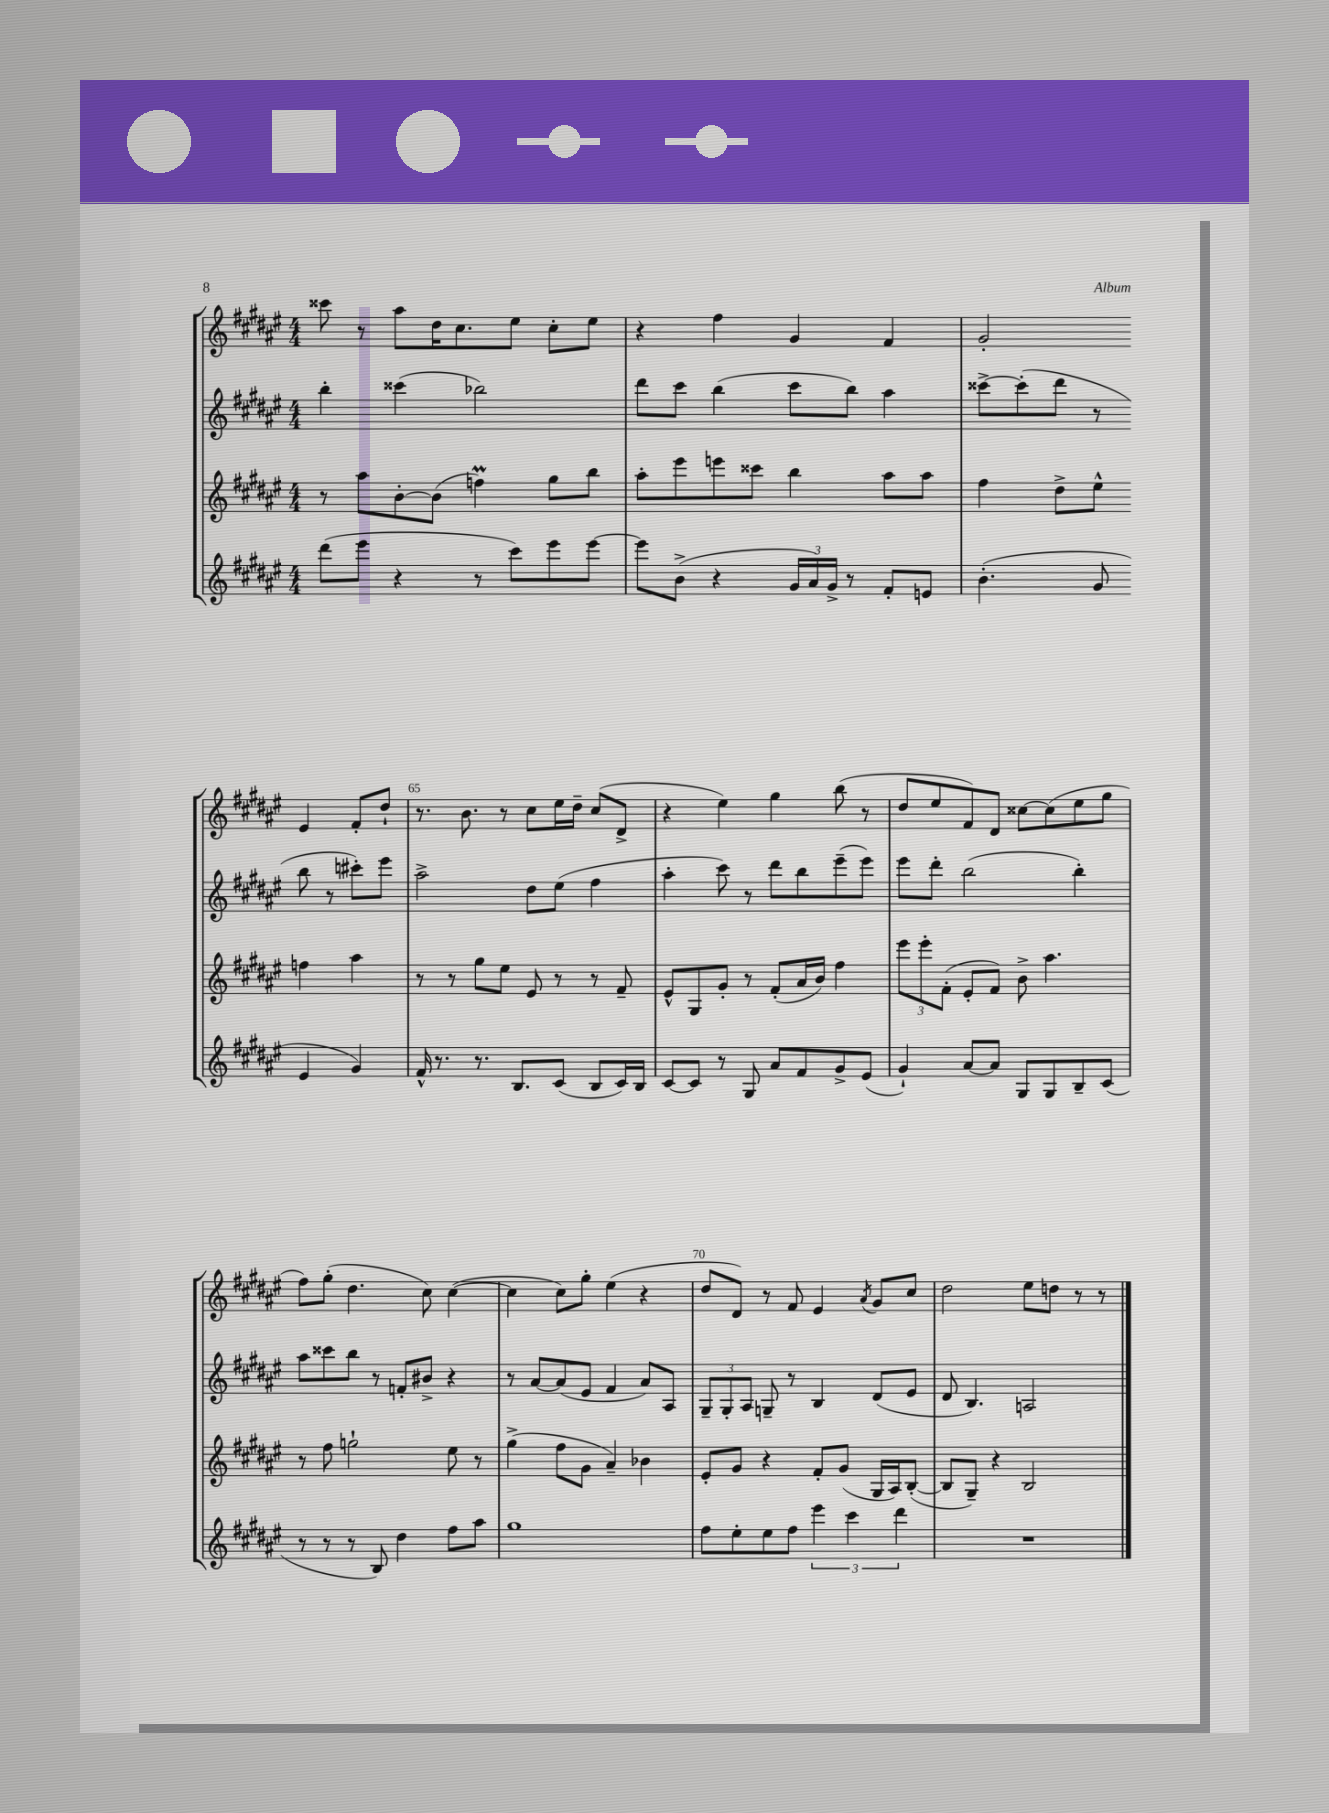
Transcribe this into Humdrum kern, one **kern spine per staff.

**kern	**kern	**kern	**kern
*part4	*part3	*part2	*part1
*staff4	*staff3	*staff2	*staff1
*clefG2	*clefG2	*clefG2	*clefG2
*k[f#c#g#d#a#e#]	*k[f#c#g#d#a#e#]	*k[f#c#g#d#a#e#]	*k[f#c#g#d#a#e#]
*M4/4	*M4/4	*M4/4	*M4/4
=62	=62	=62	=62
(8ddd#\L	8r	4bb'\	8ccc##X\
8eee#\J	8aa#\L	.	8r
4r	[8b'\	(4ccc##X\	8aa#\L
.	(8b\J]	.	16dd#\K
.	.	.	8.cc#\
8r	4ffnM\)	2bb-X\)	.
8ccc#\L)	.	.	8ee#\J
8eee#\	8gg#\L	.	8cc#'\L
[8eee#\J	8bb\J	.	8ee#\J
=63	=63	=63	=63
8eee#\L]	8aa#'\L	8ddd#\L	4r
(8b^\J	8eee#\	8ccc#\J	.
4r	8eeen\	(4bb\	4ff#\
.	8ccc##X\J	.	.
24g#/LL	4bb\	8ccc#\L	4g#/
24a#/)	.	.	.
24g#^/JJ	.	.	.
8r	.	8bb\J)	.
8f#'/L	8aa#\L	4aa#\	4f#/
8en/J	8aa#\J	.	.
=64	=64	=64	=64
(4.b'\	4ff#\	[8ccc##X^\L	2g#'/
.	.	(8ccc##'\]	.
.	8dd#^\L	8ddd#\J	.
8g#/	8ee#^^\J	8r	.
4e#/	4ffn\	8bb\	4e#/
.	.	8r	.
4g#/)	4aa#\	8ccc#X'\L)	8f#'/L
.	.	8eee#\J	8dd#`/J
!!LO:LB:g=z
=65	=65	=65	=65
16f#^^/	8r	2aa#^\	8.r
8.r	.	.	.
.	8r	.	.
.	.	.	8.b\
8.r	8gg#\L	.	.
.	8ee#\J	.	8r
8.B/L	.	.	.
.	8e#/	8dd#\L	8cc#\L
(8c#/J	8r	(8ee#\J	16ee#\L
.	.	.	16dd#~\JJ
8B/L	8r	4ff#\	(8cc#/L
16c#/L)	8f#~/	.	8d#^/J
16B/JJ	.	.	.
=66	=66	=66	=66
[8c#/L	8e#^^/L	4aa#'\	4r
8c#/J]	8G#/	.	.
8r	8g#'/J	8ccc#\)	4ee#\)
8G#/	8r	8r	.
8a#/L	(8f#'/L	8ddd#\L	4gg#\
8f#/	16a#/L	8bb\	.
.	16b/JJ)	.	.
8g#^/	4ff#\	(8eee#~\	(8bb\
(8e#/J	.	8eee#\J)	8r
=67	=67	=67	=67
4g#`/)	12eee#\L	8eee#\L	8dd#/L
.	12eee#'\	.	.
.	.	8ddd#'\J	8ee#/
.	(12f#'\J	.	.
[8a#/L	8e#'/L	(2bb\	8f#/)
8a#/J]	8f#/J)	.	8d#/J
8G#/L	8b^\	.	[8cc##X\L
8G#/	4.aa#\	.	(8cc##\]
8B~/	.	4bb'\)	8ee#\
(8c#/J	.	.	8gg#\J
!!LO:LB:g=z
=68	=68	=68	=68
8r	8r	8aa#\L	8ff#\L)
8r	8ff#\	8ccc##X\	(8gg#'\J
8r	2ggn`\	8bb\J	4.dd#\
8B/)	.	8r	.
4dd#\	.	8fn'/L	.
.	.	8b#X^/J	8cc#\)
8ff#\L	8ee#\	4r	([4cc#\
8aa#\J	8r	.	.
=69	=69	=69	=69
1gg#	(4gg#^\	8r	4cc#\]
.	.	[8a#/L	.
.	8ff#\L	(8a#/]	8cc#\L)
.	8g#\J	8e#/J	8gg#'\J
.	4a#~/)	4f#/	(4ee#\
.	4b-X\	8a#/L)	4r
.	.	8A#/J	.
=70	=70	=70	=70
8ff#\L	8e#'/L	12G#~/L	8dd#/L
.	.	12G#'/	.
8ee#'\	8g#/J	.	8d#/J)
.	.	12A#/J	.
8ee#\	4r	8Gn~/	8r
8ff#\J	.	8r	8f#/
6eee#\	8f#'/L	4B/	4e#/
.	(8g#/J	.	.
6ccc#\	.	.	.
.	.	.	8qa#/
.	16G#/LL	(8d#/L	8g#/L
.	16A#/J)	.	.
6ddd#\	.	.	.
.	([8B'/J	8e#/J	8cc#/J
=71	=71	=71	=71
1r	8B/L]	8d#/	2dd#\
.	8G#~/J)	4.B/)	.
.	4r	.	.
.	2B/	2An/	8ee#\L
.	.	.	8ddn\J
.	.	.	8r
.	.	.	8r
==	==	==	==
*-	*-	*-	*-
